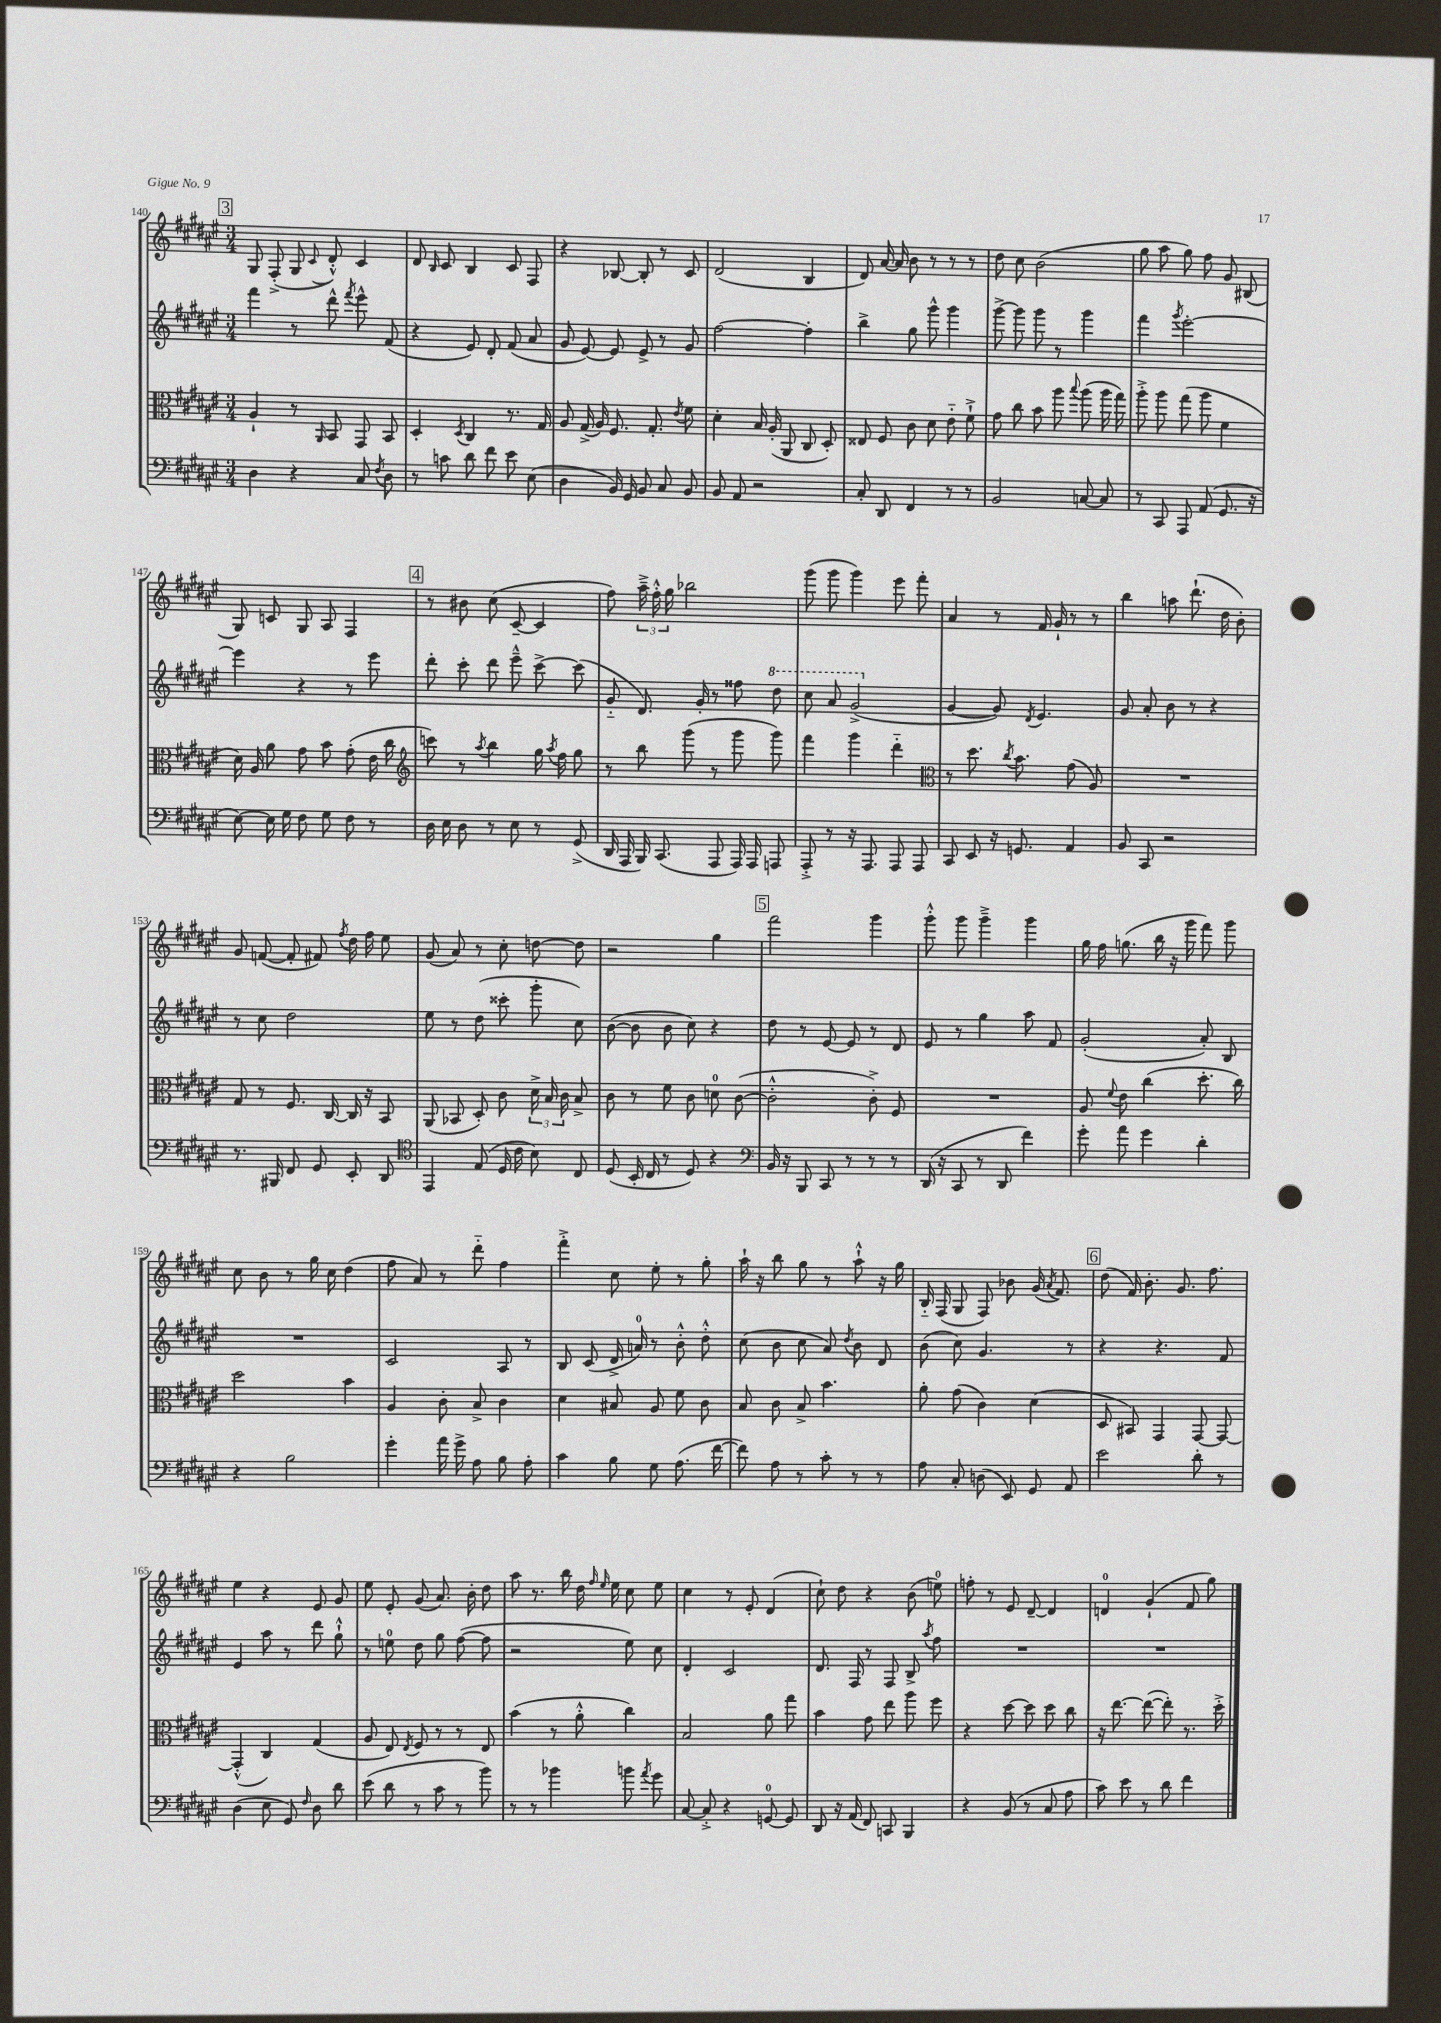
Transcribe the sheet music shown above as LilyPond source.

<<
\new StaffGroup <<
\new Staff = "s0" {
    \clef treble \key fis \major \numericTimeSignature \time 3/4
    \autoBeamOff \mark \markup { \box "3" } gis8 fis8-.->( gis8 \appoggiatura { cis'8 } dis'8-.-^) cis'4 |
    dis'8 \grace { b16 } cis'8 b4 cis'8 fis8 |
    r4 bes8~ bes8-. r8 cis'8 |
    dis'2( b4 |
    dis'8) ais'16~ ais'16 b'8 r8 r8 r8 |
    dis''8 cis''8 b'2( |
    gis''8 ais''8 gis''8) fis''8 gis'8 bis8( |
    gis8) c'8 gis8 ais8 fis4 |
    \mark \markup { \box "4" } r8 bis'8 cis''8( cis'8~-- cis'4 |
    fis''8) \tuplet 3/2 { ais''16---> fis''16-.-^ gis''16 } bes''2 |
    gis'''8( gis'''8 gis'''4) eis'''8 fis'''8-. |
    ais'4 r8 fis'16 gis'16-! r8 r8 |
    b''4 a''8 dis'''8.-!( dis''16 b'8-.) |
    gis'8 f'8~( f'8-. fis'8) \acciaccatura { fis''8 } dis''16 fis''16 eis''8 |
    gis'8( ais'8) r8 cis''8-. d''8~ d''8 |
    r2 gis''4 |
    \mark \markup { \box "5" } fis'''2 gis'''4 |
    gis'''8-.-^ gis'''8 gis'''4---> gis'''4 |
    gis''16 fis''16 g''8.( b''16 r16 gis'''16 fis'''8) gis'''8 |
    cis''8 b'8 r8 gis''16 cis''16 dis''4( |
    fis''8 ais'8) r8 dis'''8-_ fis''4 |
    fis'''4-.-> cis''8 eis''8-. r8 gis''8-. |
    ais''16-! r16 b''8 gis''8 r8 ais''8-!-^ r16 gis''16 |
    b16-_ fis16( gis8 fis8) bes'8 gis'16( \acciaccatura { ais'8 } fis'8.) |
    \mark \markup { \box "6" } dis''8( fis'16) b'8.-. gis'8. fis''8. |
    eis''4 r4 eis'8 gis'8 |
    eis''8 eis'8-. gis'8( ais'8.) b'16-. dis''8 |
    ais''8 r8. b''16 dis''16 \grace { fis''16 eis''16 } eis''16 cis''8 eis''8 |
    cis''4 r8 eis'8-. dis'4( |
    cis''8-!) dis''8 r4 b'8( e''8-0) |
    f''8-. r8 eis'8 dis'8~-- dis'4 |
    d'4-0 gis'4-!( fis'8 gis''8) \bar "|." |
}
\new Staff = "s1" {
    \clef treble \key fis \major \numericTimeSignature \time 3/4
    \autoBeamOff \mark \markup { \box "3" } fis'''4 r8 dis'''8-^ \acciaccatura { fis'''8 } eis'''8-^ fis'8( |
    r4 eis'8) dis'8-. fis'8( ais'8 |
    gis'8 eis'8~) eis'8 eis'8-> r8 gis'8 |
    fis''2~ fis''4-. |
    b''4-> gis''8 gis'''8-^ gis'''4 |
    gis'''8~-> gis'''8 gis'''8 r8 gis'''4 |
    fis'''4 \acciaccatura { gis'''8 } eis'''2~-. |
    eis'''4 r4 r8 eis'''8 |
    \mark \markup { \box "4" } dis'''8-. cis'''8-. dis'''8 eis'''8---^ cis'''8~-> cis'''8( |
    gis'8-_ dis'8.) gis'16-. r8 fisis''8 \ottava #1 dis'''8 |
    cis'''8 ais''8 gis''2->( \ottava #0 |
    gis'4~ gis'8) \acciaccatura { dis'8 } eis'4. |
    gis'8 ais'8-. b'8 r8 r4 |
    r8 cis''8 dis''2 |
    eis''8 r8 dis''8( cisis'''8-. gis'''8-. cis''8) |
    b'8~( b'8 b'8 cis''8) r4 |
    \mark \markup { \box "5" } dis''8 r8 eis'8~ eis'8 r8 dis'8 |
    eis'8 r8 gis''4 ais''8 fis'8 |
    gis'2-.( ais'8-.) b8 |
    R2. |
    cis'2 ais8 r8 |
    b8 cis'8( dis'16-> a'16-0) r8 b'8-.-^ dis''8-.-^ |
    cis''8( b'8 cis''8 ais'8) \acciaccatura { dis''8 } b'8 dis'8 |
    b'8( cis''8) gis'4. r8 |
    \mark \markup { \box "6" } r4 r4. fis'8 |
    eis'4 ais''8 r8 dis'''8 gis''8-!-^ |
    r8 e''8-0 dis''8 gis''8 fis''8~( fis''8 |
    r2 eis''8) cis''8 |
    dis'4-. cis'2 |
    dis'8. fis16 r8 fis8 b8-> \acciaccatura { ais''8 } fis''8 |
    R2. |
    R2. \bar "|." |
}
\new Staff = "s2" {
    \clef alto \key fis \major \numericTimeSignature \time 3/4
    \autoBeamOff \mark \markup { \box "3" } ais4-! r8 \grace { ais,16 } b,8 gis,8 b,8 |
    dis4-. \acciaccatura { dis8 } cis4 r8. gis16 |
    ais8 gis16->( ais16) fis8. gis8.-. \acciaccatura { eis'8 } fis'8 |
    dis'4-. b16 ais16-.( ais,8 cis8 dis8-.) |
    eisis8 fis8 cis'8 dis'8 eis'8-_ fis'8-!-> |
    gis'8 cis''8 b'8 ais''8 \appoggiatura { b''8 } ais''8( ais''16 gis''16) |
    ais''8-.-> ais''8 gis''8( ais''8 fis'4 |
    dis'16) ais16 ais'8 gis'8 b'8 gis'8-.( eis'16 cis''16 |
    \mark \markup { \box "4" } \clef treble c'''8) r8 \acciaccatura { ais''8 } b''4 gis''16 \acciaccatura { ais''8 } fis''16 gis''8 |
    r8 b''8 gis'''8( r8 gis'''8 gis'''8) |
    fis'''4 gis'''4 dis'''4-_ |
    \clef alto r8 dis''8. \acciaccatura { cis''8 } b'8. gis'8( ais8) |
    R2. |
    gis8 r8 fis8. cis16~ cis16 r16 b,8 |
    ais,8( bes,8 dis8-.) cis'8 \tuplet 3/2 { dis'16-> b16 cis'16 } b8-> |
    cis'8 r8 fis'8 cis'8 d'8-0 cis'8~( |
    \mark \markup { \box "5" } cis'2-.-^ cis'8-.->) fis8 |
    R2. |
    ais8 \appoggiatura { fis'8 } eis'8 cis''4( dis''8.-. cis''16) |
    dis''2 b'4 |
    ais4 cis'8-. b8-> cis'4 |
    dis'4 bis8 ais8 fis'8 cis'8 |
    b8 cis'8 b8-> b'4. |
    ais'8-. gis'8( cis'4) dis'4( |
    \mark \markup { \box "6" } dis8 bis,8) gis,4 gis,8~ gis,8~ |
    gis,4-.-^( cis4) gis4( |
    ais8 eis8) \acciaccatura { eis8 } fis8 r8 r8 eis8 |
    b'4( r8 ais'8-.-^ cis''4) |
    b2 ais'8 gis''8 |
    b'4 gis'8 eis''8 ais''8 fis''8 |
    r4 dis''8~ dis''8 dis''8 cis''8 |
    r16 eis''8.~ eis''8~( eis''8-.) r8. dis''16-.-> \bar "|." |
}
\new Staff = "s3" {
    \clef bass \key fis \major \numericTimeSignature \time 3/4
    \autoBeamOff \mark \markup { \box "3" } dis4 r4 cis8 \acciaccatura { fis8 } dis8 |
    r8 c'8 dis'8 fis'8 eis'8 eis8( |
    dis4 b,16) gis,16 b,8 cis8 b,8 |
    b,8 ais,8 r2 |
    cis8-. dis,8 fis,4 r8 r8 |
    b,2 c8~ c8 |
    r8 cis,8 ais,,8 ais,8( gis,8. r16 |
    eis8~) eis16 gis16 fis8 gis8 fis8 r8 |
    \mark \markup { \box "4" } dis16 eis16 dis8 r8 eis8 r8 gis,8->( |
    dis,16 ais,,16 b,,16) cis,8.( ais,,8 ais,,16) ais,,16 a,,8 |
    ais,,8-.-> r8 r16 ais,,8. ais,,8 ais,,8 |
    cis,8 eis,8 r16 g,8. ais,4 |
    b,8 cis,8 r2 |
    r8. bis,,16 fis,8 gis,8 eis,8-. dis,8 |
    \clef tenor eis,4 eis8( dis16 cis'16 b8) cis8 |
    dis8( b,16-. cis16 r8 dis8) r4 |
    \mark \markup { \box "5" } \clef bass b,16 r16 b,,8 cis,8 r8 r8 r8 |
    dis,16( r16 cis,8 r8 dis,8 fis'4) |
    gis'8-. ais'8 gis'4 dis'4-. |
    r4 b2 |
    gis'4-. ais'16 gis'16-> ais8 b8 ais8-. |
    cis'4 b8 gis8 ais8.( fis'16~ |
    fis'8) ais8 r8 cis'8-. r8 r8 |
    ais8 cis8-. d8( eis,8) gis,8 ais,8 |
    \mark \markup { \box "6" } eis'2 dis'8-. r8 |
    dis4( eis8 gis,8) \grace { fis16 } dis8 dis'8 |
    eis'8( dis'8 r8 cis'8 r8 b'8) |
    r8 r8 bes'4 b'8 \acciaccatura { ais'8 } gis'8 |
    cis8~ cis8-.-> r4 g,8-0~ g,8 |
    dis,8 r16 ais,16( fis,8) c,8 b,,4 |
    r4 b,8( r8 cis8 ais8 |
    cis'8) eis'8 r8 dis'8 fis'4 \bar "|." |
}
>>
>>
\layout { \context { \Score currentBarNumber = #140 } }
